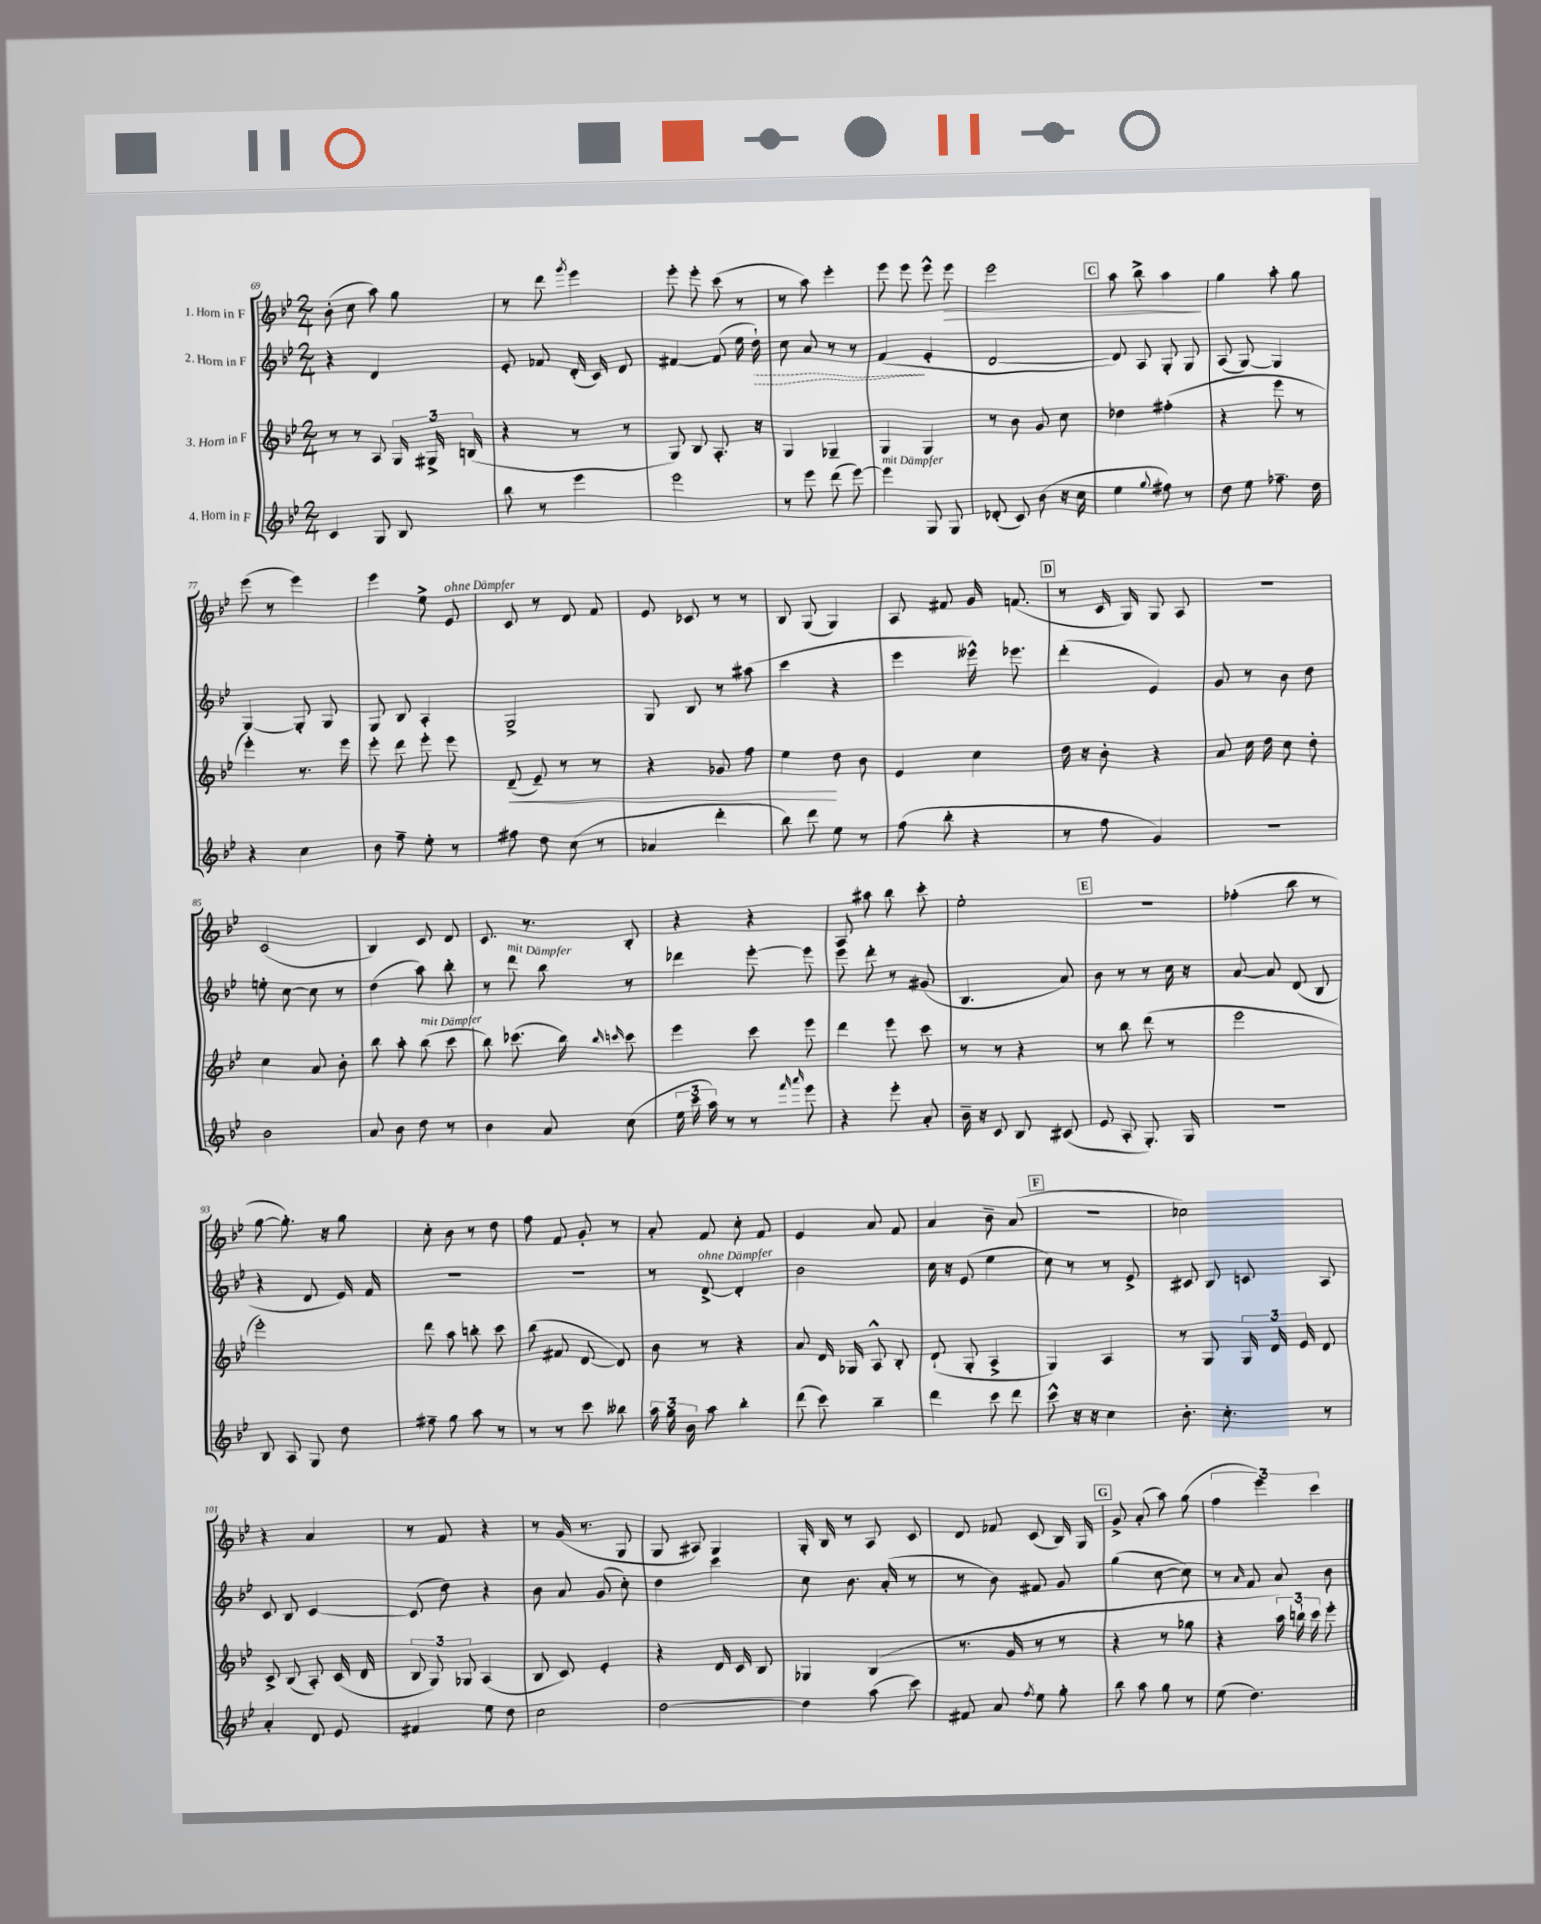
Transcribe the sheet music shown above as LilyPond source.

<<
\new StaffGroup <<
\new Staff = "s0" \with { instrumentName = "1. Horn in F" } {
    \clef treble \key bes \major \numericTimeSignature \time 2/4
    \autoBeamOff bes'8-.( c''8 a''8) g''8 |
    r8 d'''8 \acciaccatura { g'''8 } ees'''4 |
    ees'''8-. ees'''8-. c'''8( r8 |
    r8 a''8) ees'''4-. |
    ees'''8 ees'''8 ees'''8-^ ees'''8\> |
    ees'''2 |
    \mark \markup { \box "C" } a''8 bes''8-> a''4\! |
    g''4 a''8-. g''8 |
    ees'''8( r8 ees'''4) |
    ees'''4 ees''8-> ees'8^\markup { \italic "ohne Dämpfer" } |
    c'8 r8 d'8 f'8 |
    ees'8 ces'8 r8 r8 |
    bes8 g8( g4) |
    a8 fis'8 g'16 f'8.( |
    \mark \markup { \box "D" } r8 c'16 g16) g8 a8 |
    R2 |
    c'2( |
    bes4) c'8 d'8 |
    c'8. r8. bes8-. |
    r4 r4 |
    a8 ais''8 bes''8 c'''8-. |
    ees''2-. |
    \mark \markup { \box "E" } R2 |
    fes''4-.( bes''8 r8 |
    g''8~ g''8.-.) r16 g''8 |
    c''8-. bes'8 r8 d''8 |
    f''8 f'8 g'8-. r8 |
    a'8-. f'8 c''8-. f'8 |
    ees'4 a'8 f'8 |
    a'4 bes'8-- a'8( |
    \mark \markup { \box "F" } R2 |
    ces''2) |
    r4 a'4 |
    r8 f'8 r4 |
    r8 g'16( r8. g8 |
    g8 ais8) g4 |
    g16-. bes16 r8 a8 c'8 |
    d'8 fes'8 c'8( bes16) g16 |
    \mark \markup { \box "G" } g'8-> a'8-.( a''8) g''8( |
    \tuplet 3/2 { f''4 ees'''4) c'''4 } \bar "|." |
}
\new Staff = "s1" \with { instrumentName = "2. Horn in F" } {
    \clef treble \key bes \major \numericTimeSignature \time 2/4
    \autoBeamOff r4 d'4 |
    ees'8-. fes'8 d'16-.( c'16) d'8 |
    fis'4~ fis'8( ees''16 \once \override Hairpin.style = #'dashed-line d''16-!\>) |
    c''8 a'8 r8 r8 |
    f'4\!( ees'4-. |
    d'2~ |
    \mark \markup { \box "C" } d'8) a8 g8-. g8 |
    a8( g8~) g4 |
    g4~ g8-. g8 |
    g8 bes8 a4-. |
    g2-> |
    g8 bes8 r8 ais''8( |
    c'''4 r4 |
    ees'''4 eeses'''16-^) ees'''8. |
    \mark \markup { \box "D" } d'''4-.( ees'4) |
    g'8 r8 bes'8 d''8 |
    e''8-. c''8~ c''8 r8 |
    d''4( a''8) bes''8-. |
    r8 d'''8^\markup { \italic "mit Dämpfer" } bes''8 r8 |
    des'''4 ees'''8~-. ees'''8 |
    ees'''8 d'''8-. r8 gis'8( |
    bes4. a'8) |
    \mark \markup { \box "E" } bes'8 r8 r8 c''16 r16 |
    a'8~ a'8 d'8( bes8 |
    r4 d'8 ees'16) f'16 |
    R2 |
    R2 |
    r8 d'8~->^\markup { \italic "ohne Dämpfer" } d'4-. |
    bes'2 |
    c''16 r16 ees'8( ees''4 |
    \mark \markup { \box "F" } c''8) r8 r8 ees'8-> |
    cis'8 bes8 c'8 a8 |
    c'8 bes8 c'4~ |
    c'8( d''8) r4 |
    bes'8 a'8 g'8( c''8-.) |
    d''4 c'''4 |
    c''8 bes'8. a'16-.( r8 |
    r8 bes'8) fis'8 g'8 |
    \mark \markup { \box "G" } g''4( c''8~ c''8) |
    r8 \grace { a'16 } f'8 a'8 bes'8 \bar "|." |
}
\new Staff = "s2" \with { instrumentName = "3. Horn in F" } {
    \clef treble \key bes \major \numericTimeSignature \time 2/4
    \autoBeamOff r8 r8 a8 \tuplet 3/2 { g16 gis16-> b16( } |
    r4 r8 r8 |
    g8) bes8 a8.-. r16 |
    g4 ges4-- |
    g4 g4 |
    r8 bes'8 g'8 c''8 |
    \mark \markup { \box "C" } des''4 fis''4-.( |
    r4 ees'''8 r8 |
    ees'''4-.) r8. ees'''16 |
    ees'''8-. d'''8 ees'''8-. ees'''8 |
    d'8--\<( ees'8--) r8 r8 |
    r4 ges'8 f''8 |
    ees''4\! d''8 bes'8 |
    ees'4 c''4 |
    \mark \markup { \box "D" } d''16 r16 bes'8-. r4 |
    a'8 c''16 d''16 c''8 d''8-. |
    c''4 a'8 bes'8-. |
    bes''8 a''8-. bes''8^\markup { \italic "mit Dämpfer" }( c'''8 |
    bes''8) ces'''8.( bes''16) \grace { bes''16 c'''16 } c'''8 |
    ees'''4 c'''8 ees'''8 |
    d'''4 ees'''8 c'''8 |
    r8 r8 r4 |
    \mark \markup { \box "E" } r8 bes''8 d'''8( r8 |
    ees'''2 |
    ees'''2-.) |
    d'''8 a''8 b''8-. c'''8 |
    bes''8( fis'8 d'8~ d'8) |
    bes'8 r8 r4 |
    a'8 d'16 ges16 a8-^ bes8-. |
    d'8-!( g8-. a4-> |
    \mark \markup { \box "F" } g4) a4 |
    r8 g8 \tuplet 3/2 { g16 d'16 ees'16 } d'8 |
    c'8-> bes8( a8-.) c'16( d'16 |
    \tuplet 3/2 { bes8 g8) ges8 } a4( |
    bes8 c'8) ees'4-. |
    r4 d'16 c'16 bes8 |
    ges4 bes4( |
    r8. g'16 r8 r8 |
    \mark \markup { \box "G" } r4 r8 ges''8 |
    r4 \tuplet 3/2 { a''16) b''16-! c'''16 } ees'''8-. \bar "|." |
}
\new Staff = "s3" \with { instrumentName = "4. Horn in F" } {
    \clef treble \key bes \major \numericTimeSignature \time 2/4
    \autoBeamOff c'4 g8 bes8 |
    bes''8 r8 ees'''4 |
    ees'''2 |
    r8 ees'''8 d'''8( ees'''8~) |
    ees'''4^\markup { \italic "mit Dämpfer" } g8 g8 |
    des'8-.( c'8) bes'8( r16 c''16 |
    \mark \markup { \box "C" } ees''4 \appoggiatura { g''8 } fis''8) r8 |
    d''8 ees''8 fes''8.-- d''16 |
    r4 c''4 |
    bes'8 f''8-- ees''8-. r8 |
    fis''8 d''8 c''8( r8 |
    aes'4 d'''4-. |
    bes''8) d'''8 ees''8 r8 |
    f''8( bes''8-. r4 |
    \mark \markup { \box "D" } r8 f''8 g'4) |
    R2 |
    bes'2 |
    a'8 bes'8 d''8 r8 |
    bes'4 a'8 c''8( |
    \tuplet 3/2 { ees''16 c'''16 a''16) } r8 r8 \grace { f'''16 a'''16 } ees'''8 |
    r4 ees'''8-. a'8-. |
    bes'16-- r16 c'8 bes8 cis'8( |
    \mark \markup { \box "E" } ees'8 a8-. g8.-.) g16 |
    r2 |
    bes8 a8 g8 d''8 |
    fis''8-- g''8 a''8 r8 |
    r8 r8 c'''8 beses''8 |
    \tuplet 3/2 { a''16 g''16 bes'16 } a''8 bes''4-. |
    d'''8( c'''8) bes''4-- |
    d'''4 c'''8 d'''8 |
    \mark \markup { \box "F" } c'''8-^ r16 r16 c''4 |
    bes'8.-. c''8.-. r8 |
    a'4-. d'8 ees'8 |
    fis'4 ees''8 d''8 |
    c''2 |
    d''2~ |
    d''4 a''8( c'''8) |
    fis'8 a'8 \acciaccatura { f''8 } ees''8 g''8-. |
    \mark \markup { \box "G" } bes''8 a''8 g''8 r8 |
    ees''8( d''4.) \bar "|." |
}
>>
>>
\layout { \context { \Score currentBarNumber = #69 } }
